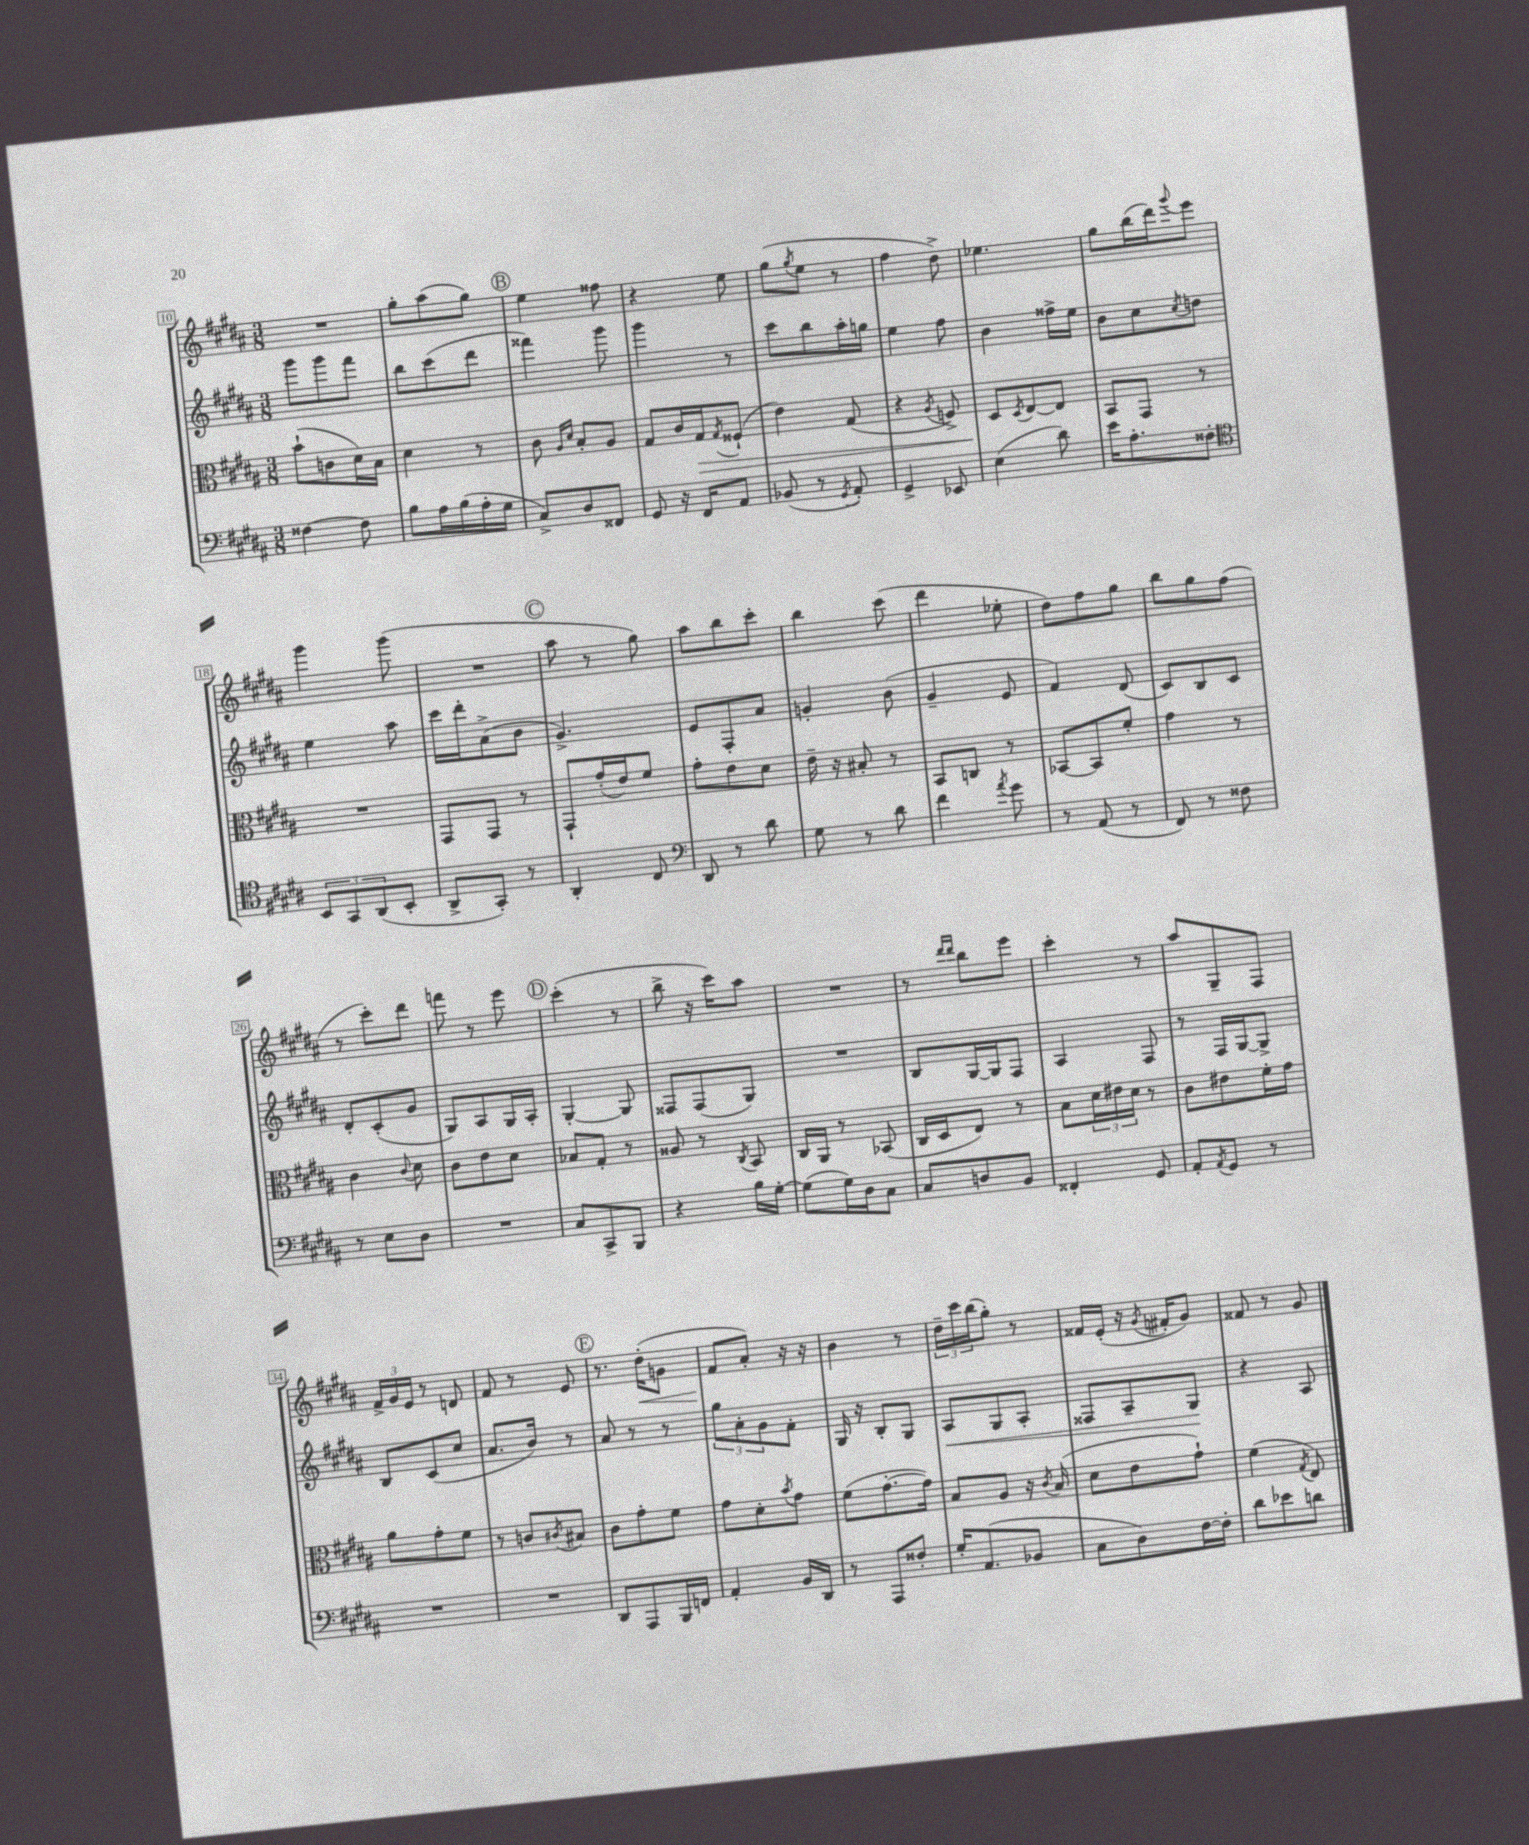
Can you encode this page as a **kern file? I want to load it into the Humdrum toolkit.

**kern	**kern	**kern	**kern
*staff4	*staff3	*staff2	*staff1
*clefF4	*clefC3	*clefG2	*clefG2
*k[f#c#g#d#a#]	*k[f#c#g#d#a#]	*k[f#c#g#d#a#]	*k[f#c#g#d#a#]
*M3/8	*M3/8	*M3/8	*M3/8
[4F##	(8b`	8ggg#	4.r
.	8c	8ggg#	.
8F##]	16d#)	8fff#	.
.	16B	.	.
=	=	=	=
8B	4d#	8bb	8gg#'
16A#	.	(8ccc#	(8aa#
(16B	.	.	.
16A#'	8r	8ddd#	8gg#)
16G#	.	.	.
=	=	=	=
8C#^)	8c#	4fff##)	4ee
.	16qqA#	.	.
.	16qqd#	.	.
8D#	8B'	.	.
8FF##	8A#	8ggg#	8ff##
=	=	=	=
8GG#	8G#	4ggg#	4r
16r	16c#	.	.
16FF#	16G#	.	.
.	8qG#	.	.
8AA#	(8F##`	8r	8ee
=	=	=	=
(8BB-	4e)	8ccc#	(8gg#
.	.	.	8qgg#
8r	.	8bb	8ee
8qGG#	.	.	.
8AA#')	(8G#	16aa#'	8r
.	.	16gg	.
=	=	=	=
4GG#^	4r	4ee	4ff#
.	8qA#	.	.
8EE-	8F^)	8ff#	8dd#^)
=	=	=	=
(4E	8D#	4b	4.ee-
.	8qD#	.	.
.	[8E	.	.
8d#)	8E]	16ff##^	.
.	.	16ee	.
=	=	=	=
16e	8BB	8b	8gg#
8.A#'	.	.	.
.	8GG#	8cc#	(16bb
.	.	.	16ddd#)
.	.	8qcc#	8qqggg#
8F##'	8r	8dd	8eee
=	=	=	=
*clefC4	*	*	*
12BB	4.r	4ee	4ggg#
12GG#	.	.	.
(12AA#	.	.	.
8BB'	.	8aa#	(8ggg#
=	=	=	=
8AA#^	8GG#	16ccc#	4.r
.	.	16ddd#'	.
8GG#')	8GG#	(8a#^	.
8r	8r	8b	.
=	=	=	=
4AA#'	8GG#`	4.g#^)	8aa#
.	(16g#'	.	8r
.	16e)	.	.
8C#	8f#	.	8gg#)
=	=	=	=
*clefF4	*	*	*
8DD#	8g#'	8e	8aa#
8r	8e	8F#'	8bb
8d#	8d#	8a#	8ccc#'
=	=	=	=
8G#	16e~	4g'	4bb
.	16r	.	.
8r	8B#'	.	.
8d#	8r	(8b	(8ccc#
=	=	=	=
4f#	8BB	4g#~	4ddd#
.	8C	.	.
8qa#	.	.	.
8g#	8r	8e	8ee-'
=	=	=	=
8r	[8BB-	4f#)	8dd#)
(8AA#	8BB-]	.	8ff#
8r	8f#'	(8d#	8gg#
=	=	=	=
8FF#)	4g#	8c#)	8bb
8r	.	8B	8gg#
8F##	8r	8c#	(8ff#
=	=	=	=
8r	4c#	8d#'	8r
8E	.	(8c#'	8ccc#')
.	8qqc#	.	.
8D#	8d#	8g#	8ddd#
=	=	=	=
4.r	8c#	8G#)	8fff
.	8e	8A#	8r
.	8d#	16G#	8eee
.	.	16A#'	.
=	=	=	=
8C#	8B-	[4G#'	(4ccc#'
8CC#^	8G#'	.	.
8BBB	8r	8G#]	8r
=	=	=	=
4r	8A##	8F##	8bb^
.	8r	(8F##	16r
.	.	.	16ccc#)
.	8qC#	.	.
16B	8BB	8G#)	8aa#
[16G#'	.	.	.
=	=	=	=
(8G#]	16C#	4.r	4.r
.	16AA#	.	.
16G#)	8r	.	.
16D#	.	.	.
8C#	(8BB-	.	.
=	=	=	=
8C#	16C#	8B	8r
.	16D#	.	.
.	.	.	16qqddd#
.	.	.	16qqddd#
8D	8E)	[16G#	8bb
.	.	16G#]	.
8BB	8r	8F#	8eee
=	=	=	=
4FF##'	8B	4A#	4ccc#'
.	24d#	.	.
.	24e#	.	.
.	24d#	.	.
8GG#	8r	8F#	8r
=	=	=	=
8AA#'	8c#	8r	8aa#
8qAA#	.	.	.
8GG#	8e#	16F#	8G#~
.	.	[16G#	.
8r	16f#'	8G#^]	8F#
.	16g#	.	.
=	=	=	=
4.r	8a#	8B	24f#^
.	.	.	24g#
.	.	.	24e
.	8g#'	(8c#	8r
.	8f#	8cc#	8d
=	=	=	=
4.r	8r	8.a#	8f#
.	8c	.	8r
.	.	16b)	.
.	8qc#	.	.
.	8B#	8r	8e
=	=	=	=
8DD#	8c#	8a#	8.r
8AAA#	8g#'	8r	.
.	.	.	(16dd#'
16BBB	8f#	8r	8g
16FF	.	.	.
=	=	=	=
4AA#'	8g#	12gg#	8f#
.	.	12a#'	.
.	8d#'	.	8a#')
.	.	12g#	.
.	8qb	.	.
16BB	8g#	8f#'	16r
16DD#	.	.	16r
=	=	=	=
8r	(8f#	16G#	4b
.	.	16r	.
8AAA#	[8.g#'	8B'	.
8F##'	.	8G#	8r
.	16g#])	.	.
=	=	=	=
16G#'	8B	8A#	24dd#~
.	.	.	24ccc#
(8.AA#	.	.	.
.	.	.	(24bb
.	8A#	8G#	8gg#')
8BB-	16r	8A#'	8r
.	8qc#	.	.
.	(16B	.	.
=	=	=	=
8C#	8d#	8F##	16f##
.	.	.	(16e'
8D#)	8e	8A#~	16r
.	.	.	8qg#
.	.	.	16f#'
[16F#	8g#`)	8G#	8g#)
16F#']	.	.	.
=	=	=	=
8d#	(4f#	4r	8f##
8e-	.	.	8r
.	8qG#	.	.
8d	8E)	8A#	8g#
==	==	==	==
*-	*-	*-	*-
